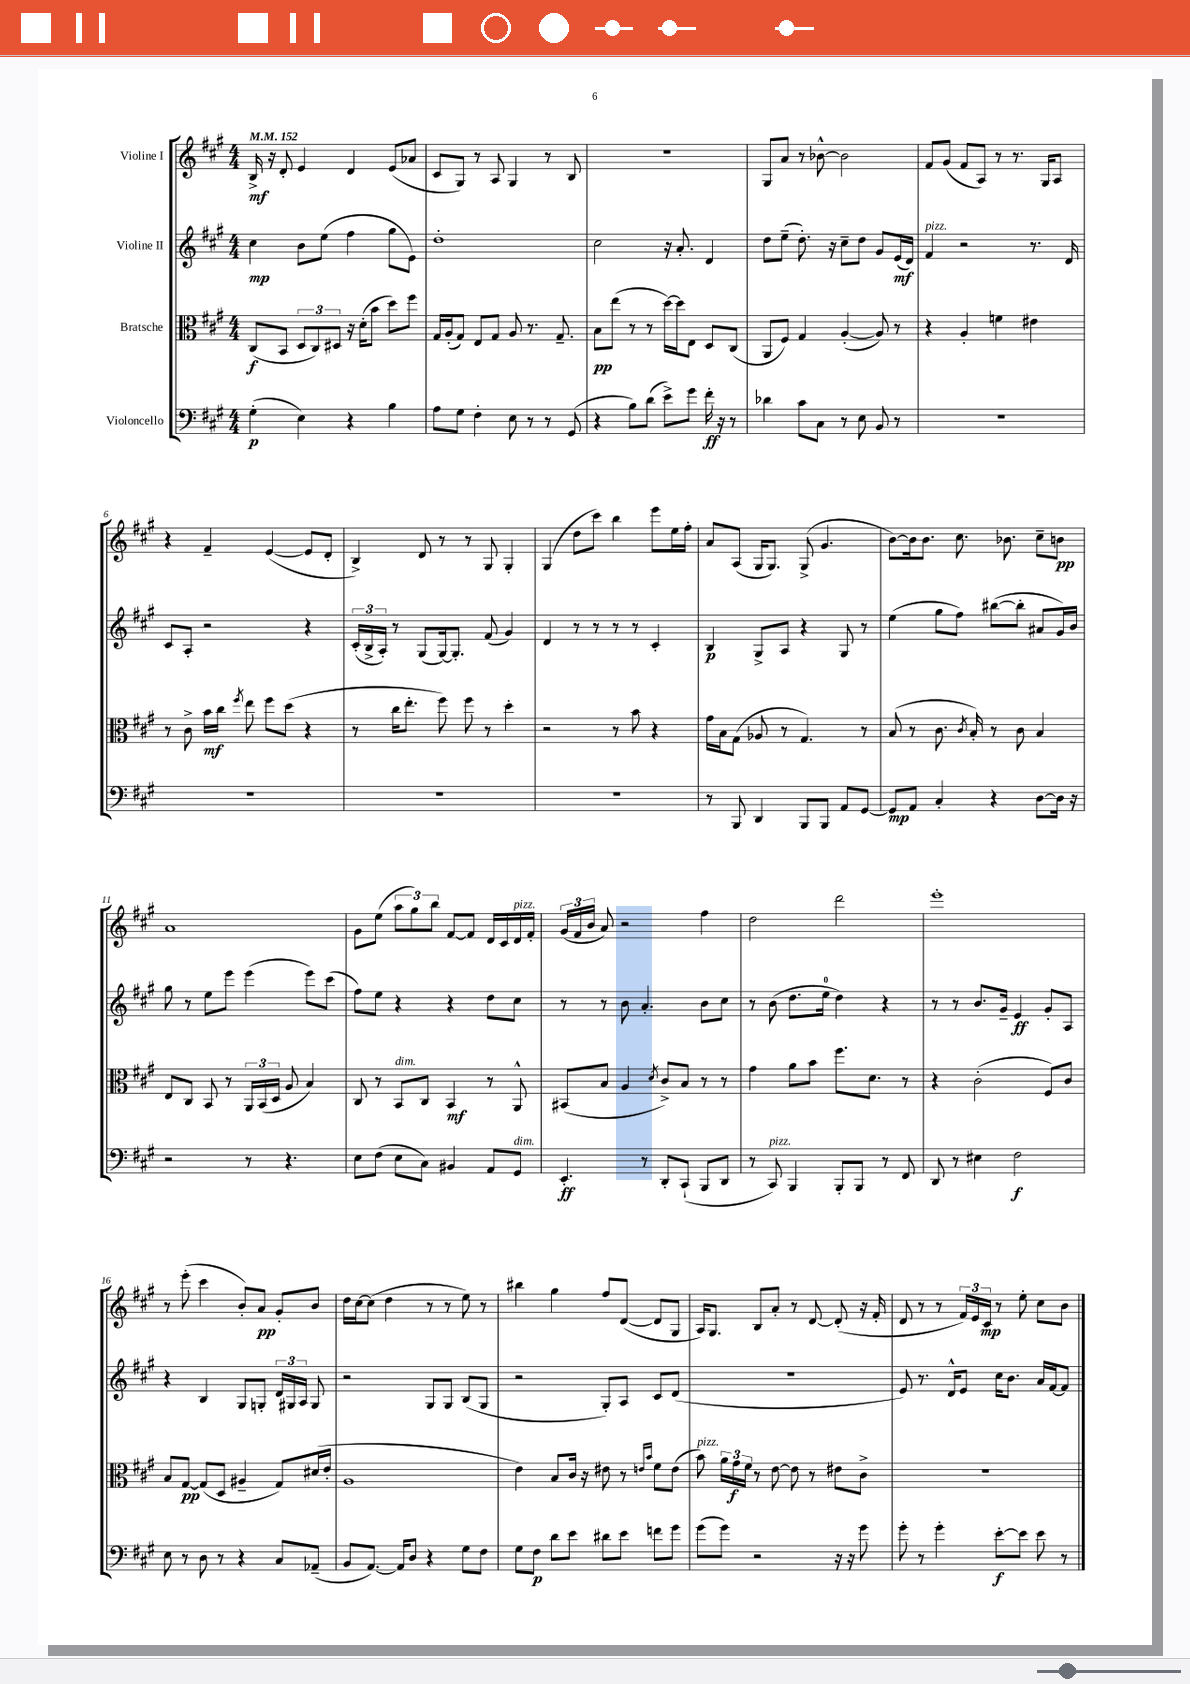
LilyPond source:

<<
\new StaffGroup <<
\new Staff = "s0" \with { instrumentName = "Violine I" } {
    \clef treble \key a \major \numericTimeSignature \time 4/4 \tempo 4 = 152
    \autoBeamOff b16->\mf r16 d'8-. e'4 d'4 e'8[( aes'8] |
    cis'8[ gis8]) r8 a8 gis4 r8 b8 |
    r1 |
    gis8[ a'8] r8 bes'8~-^ bes'2 |
    fis'8[ gis'8]( fis'8[ a8]) r8 r8. gis16[ a8] |
    r4 fis'4-- e'4~( e'8[ d'8]-. |
    b4->) d'8 r8 r8 gis8 gis4-. |
    gis4( d''8[ cis'''8]) b''4 e'''8[ e''16 fis''16]-. |
    a'8[ a8]( gis16[ gis8.]) gis8->( gis'4. |
    b'8[~) b'16 b'8.] cis''8. bes'8. cis''8[-- b'8]\pp |
    a'1 |
    gis'8[ e''8]( \tuplet 3/2 { a''8[ gis''8) b''8] } fis'8[~ fis'8] d'16[ cis'16 d'16^\markup { \italic "pizz." } fis'16]-. |
    \tuplet 3/2 { gis'16[( fis'16 b'16] } a'8) r2 fis''4 |
    d''2 d'''2 |
    e'''1-. |
    r8 e'''8-.( cis'''4 b'8[-.) a'8]\pp gis'8[-. b'8] |
    d''16[ cis''16~ cis''8]( d''4 r8 r8 e''8) r8 |
    bis''4 gis''4 fis''8[ d'8]~( d'8[ gis8] |
    a16[) gis8.] b8[ a'8]-. r8 d'8~ d'8-.( r16 fis'16-. |
    d'8 r8 r8 \tuplet 3/2 { fis'16[) e'16 cis'16]\mp } r8 e''8-. cis''8[ b'8] \bar "|." |
}
\new Staff = "s1" \with { instrumentName = "Violine II" } {
    \clef treble \key a \major \numericTimeSignature \time 4/4
    \autoBeamOff cis''4\mp b'8[ e''8]( fis''4 gis''8[ e'8]) |
    d''1-. |
    cis''2 r16 a'8.-. d'4 |
    d''8[ e''8]--( d''8.-.) r16 cis''8[-- d''8] gis'8[ e'16\mf( d'16]) |
    fis'4^\markup { \italic "pizz." } r2 r8. d'16 |
    cis'8[ a8]-. r2 r4 |
    \tuplet 3/2 { cis'16[-.( b16-> a16]-.) } r8 gis8[( gis16~) gis8.]-. fis'8( gis'4) |
    d'4 r8 r8 r8 r8 cis'4-. |
    b4\p gis8[-> a8] r4 gis8 r8 |
    e''4( gis''8[ fis''8]) bis''8[~( bis''8]-. ais'8[ gis'16) b'16] |
    gis''8 r8 e''8[ e'''8] e'''4( e'''8[) cis'''8]( |
    fis''8[) e''8] r4 r4 d''8[ cis''8] |
    r8 r8 b'8 a'4.-. b'8[ cis''8] |
    r8 b'8( d''8.[ e''16]-0 d''4) r4 |
    r8 r8 b'8.[ gis'16]-- e'4\ff gis'8[-. a8] |
    r4 b4 gis8[ g8]-. \tuplet 3/2 { d'16[ gis16 a16] } gis8 |
    r2 gis8[ gis8] b8[( gis8] |
    r2 gis8[-.) a8] cis'8[ d'8]( |
    R1 |
    e'8) r8. d'16[-^ e'8] cis''16[ b'8.] a'16[ fis'16~ fis'8] \bar "|." |
}
\new Staff = "s2" \with { instrumentName = "Bratsche" } {
    \clef alto \key a \major \numericTimeSignature \time 4/4
    \autoBeamOff cis8[\f( b,8] \tuplet 3/2 { d8[ cis8) dis8] } r16 d'16[-.( b'8] d''8[) fis''8] |
    gis16[ a16-.( gis8]) e8[ gis8] a8 r8. gis8.-- |
    b8[\pp e''8]( r8 r8 d''16[~) d''16 e8] d8[ cis8]( |
    a,8[ fis8]) gis4 a4~-.( a8) r8 |
    r4 a4-. f'4 eis'4 |
    r8 cis'8-> b'16[\mf cis''16] \acciaccatura { fis''8 } e''8 fis''8[ d''8]( r4 |
    r8 cis''16[ e''8.]-. fis''8) fis''8 r8 d''4-. |
    r2 r8 b'8 r4 |
    gis'16[ b16 gis8]( aes8 r8 gis4.) r8 |
    b8( r8 cis'8. \acciaccatura { cis'8 } b16-.) r8 cis'8 b4 |
    e8[ cis8] b,8 r8 \tuplet 3/2 { a,16[ b,16( d16] } a8 b4) |
    cis8 r8 b,8[^\markup { \italic "dim." } cis8] b,4\mf r8 a,8-^ |
    bis,8[( b8] a4 \acciaccatura { d'8 } cis'8[->) b8] r8 r8 |
    gis'4 a'8[ b'8] fis''8.[ d'8.] r8 |
    r4 cis'2-.( fis8[) cis'8] |
    b8[ gis8]~\pp gis8[( d8] ais4-- gis8[) dis'16( e'16]-. |
    a1 |
    e'4) b8[ cis'16] r16 eis'8 r8 \grace { e'16[ b'16] } fis'8[ e'8]( |
    b'8^\markup { \italic "pizz." }) \tuplet 3/2 { a'16[ gis'16\f fis'16] } r8 e'8~ e'8 r8 eis'8[ cis'8]-> |
    r1 \bar "|." |
}
\new Staff = "s3" \with { instrumentName = "Violoncello" } {
    \clef bass \key a \major \numericTimeSignature \time 4/4
    \autoBeamOff gis4-.\p( e4) r4 b4 |
    a8[ gis8] fis4-. e8 r8 r8 gis,8( |
    r4 b8[) d'8]( e'8[->) gis'8] fis'16-.\ff r16 r8 |
    des'4 cis'8[ cis8] r8 e8 b,8 r8 |
    R1 |
    R1 |
    R1 |
    R1 |
    r8 b,,8 d,4 b,,8[ b,,8] a,8[ gis,8]~ |
    gis,8[\mp a,8] cis4-. r4 d8[~ d16] r16 |
    r2 r8 r4. |
    e8[ fis8]( e8[ cis8]) bis,4 a,8[ gis,8]^\markup { \italic "dim." } |
    e,4.-.\ff r8 d,8[-. cis,8]-!( b,,8[ d,8] |
    r8 cis,8^\markup { \italic "pizz." }) b,,4 b,,8[-. b,,8] r8 fis,8 |
    d,8 r8 eis4 fis2\f |
    e8 r8 d8 r8 r4 cis8[ aes,8]--( |
    b,8[ a,8.]~) a,16[ d8] r4 gis8[ fis8] |
    gis8[ fis8]\p d'8[ e'8] dis'8[ e'8] f'8[ gis'8] |
    gis'8[( gis'8]) r2 r16 r16 gis'8 |
    gis'8-. r8 gis'4-. e'8[~-.\f e'8] e'8 r8 \bar "|." |
}
>>
>>
